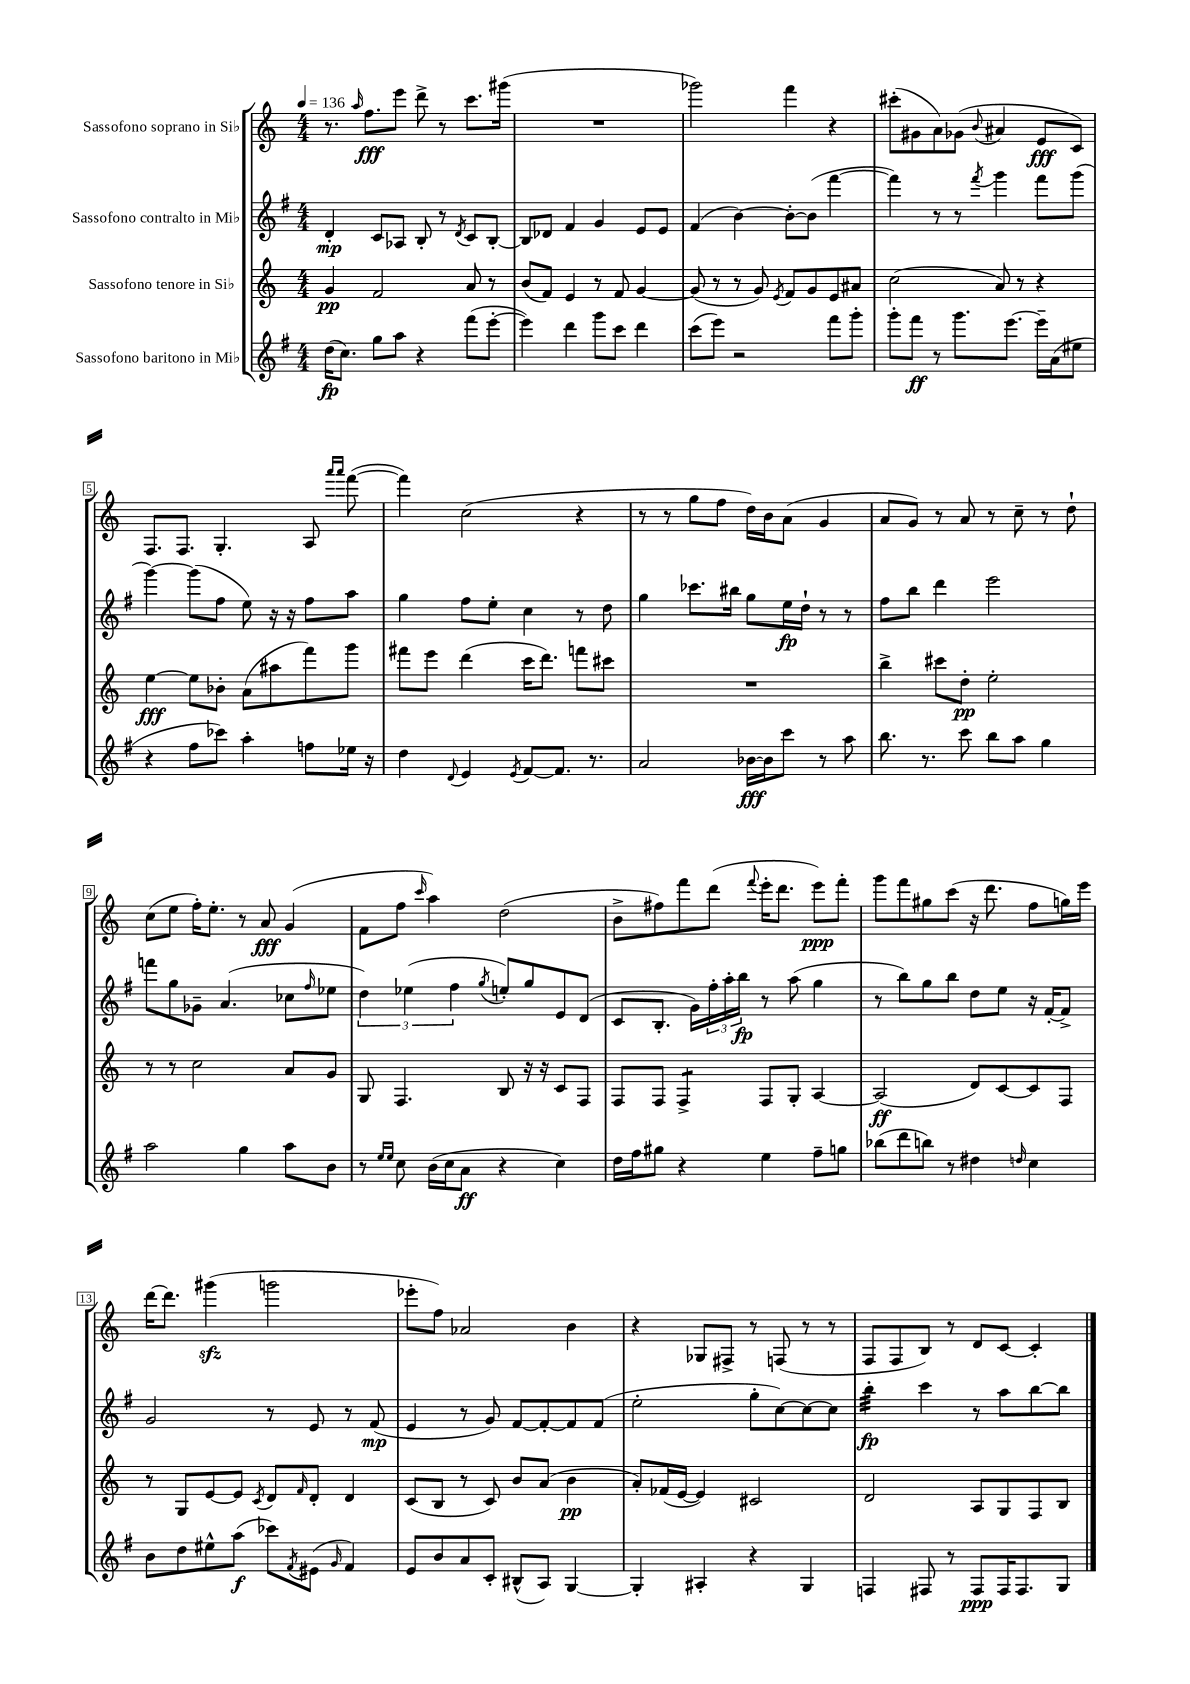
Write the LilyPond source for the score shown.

<<
\new StaffGroup <<
\new Staff = "s0" \with { instrumentName = "Sassofono soprano in Sib" } {
    \clef treble \key c \major \numericTimeSignature \time 4/4 \tempo 4 = 136
    r8. \grace { a''16 } f''8.\fff e'''8 d'''8-> r8 c'''8. gis'''16( |
    R1 |
    ges'''2) f'''4 r4 |
    cis'''8-.( gis'8 a'8) ges'8( \appoggiatura { b'8 } ais'4 e'8\fff c'8) |
    f8. f8. g4.-. a8 \grace { a'''16 a'''16 } f'''8~( |
    f'''4) c''2( r4 |
    r8 r8 g''8 f''8 d''16) b'16 a'8( g'4 |
    a'8 g'8) r8 a'8 r8 c''8-- r8 d''8-! |
    c''8( e''8 f''16-.) e''8.-. r8 a'8\fff g'4( |
    f'8 f''8 \grace { c'''16 } a''4) d''2( |
    b'8-> fis''8) f'''8 d'''8( \appoggiatura { f'''8 } e'''16-. d'''8. e'''8\ppp) f'''8-. |
    g'''8 f'''8 gis''8 c'''8( r16 d'''8. f''8 g''16) e'''16 |
    d'''16~ d'''8. gis'''4\sfz( g'''2 |
    ees'''8-. f''8) aes'2 b'4 |
    r4 ges8 fis8-> r8 f8( r8 r8 |
    f8 f8 b8) r8 d'8 c'8~ c'4-. \bar "|." |
}
\new Staff = "s1" \with { instrumentName = "Sassofono contralto in Mib" } {
    \clef treble \key g \major \numericTimeSignature \time 4/4
    d'4-.\mp c'8 aes8 b8-. r8 \acciaccatura { d'8 } c'8 b8~-. |
    b8 des'8 fis'4 g'4 e'8 e'8 |
    fis'4( b'4~) b'8~-. b'8( fis'''4~ |
    fis'''4) r8 r8 \acciaccatura { fis'''8 } g'''4 fis'''8 g'''8( |
    g'''4~) g'''8( fis''8 e''8) r16 r16 fis''8 a''8 |
    g''4 fis''8 e''8-. c''4 r8 d''8 |
    g''4 ces'''8. bis''16 g''8 e''16\fp d''16-! r8 r8 |
    fis''8 b''8 d'''4 e'''2 |
    f'''8 g''8 ges'8-- a'4.( ces''8 \grace { fis''16 } ees''8 |
    \tuplet 3/2 { d''4) ees''4( fis''4 } \acciaccatura { g''8 } e''8-.) g''8 e'8 d'8( |
    c'8 b8.-. g'16) \tuplet 3/2 { fis''16-. a''16-. b''16\fp } r8 a''8( g''4 |
    r8 b''8) g''8 b''8 d''8 e''8 r16 fis'16~-. fis'8-> |
    g'2 r8 e'8 r8 fis'8\mp( |
    e'4 r8 g'8) fis'8~ fis'8~-. fis'8 fis'8( |
    e''2-. g''8-. c''8~) c''8~ c''8 |
    b''4:32-.\fp c'''4 r8 a''8 b''8~ b''8 \bar "|." |
}
\new Staff = "s2" \with { instrumentName = "Sassofono tenore in Sib" } {
    \clef treble \key c \major \numericTimeSignature \time 4/4
    g'4\pp f'2 a'8 r8 |
    b'8( f'8) e'4 r8 f'8 g'4~ |
    g'8( r8 r8 g'8) \acciaccatura { e'8 } f'8 g'8 e'8 ais'8 |
    c''2( a'8) r8 r4 |
    e''4~\fff e''8 bes'8-. a'8( ais''8 f'''8) g'''8 |
    fis'''8 e'''8 d'''4( c'''16 d'''8.) f'''8 cis'''8 |
    R1 |
    b''4-> cis'''8 d''8-.\pp e''2-. |
    r8 r8 c''2 a'8 g'8 |
    g8 f4. b8 r16 r16 c'8 f8 |
    f8 f8 f4:8-> f8 g8-. a4~ |
    a2\ff( d'8) c'8~ c'8 f8 |
    r8 g8 e'8~ e'8 \acciaccatura { c'8 } d'8 \grace { f'16 } d'8-. d'4 |
    c'8( b8 r8 c'8) b'8 a'8( b'4\pp |
    a'8-.) fes'16( e'16~ e'4) cis'2 |
    d'2 a8 g8 f8 b8 \bar "|." |
}
\new Staff = "s3" \with { instrumentName = "Sassofono baritono in Mib" } {
    \clef treble \key g \major \numericTimeSignature \time 4/4
    d''16\fp( c''8.) g''8 a''8 r4 fis'''8( e'''8~-. |
    e'''4) d'''4 g'''8 c'''8 d'''4 |
    c'''8( e'''8) r2 fis'''8 g'''8-. |
    g'''8-. fis'''8\ff r8 g'''8. e'''8.~ e'''16-- a'16( eis''8 |
    r4 fis''8 ces'''8) a''4-. f''8 ees''16 r16 |
    d''4 \appoggiatura { d'8 } e'4 \acciaccatura { e'8 } fis'8~ fis'8. r8. |
    a'2 bes'16~\fff bes'16 c'''8 r8 a''8 |
    b''8. r8. c'''8 b''8 a''8 g''4 |
    a''2 g''4 a''8 b'8 |
    r8 \grace { e''16 e''16 } c''8 b'16( c''16 a'8\ff r4 c''4) |
    d''16 fis''16 gis''8 r4 e''4 fis''8-- g''8 |
    bes''8( d'''8 b''8) r8 dis''4 \grace { d''16 } c''4 |
    b'8 d''8 eis''8-^ a''8\f( ces'''8) \acciaccatura { fis'8 } eis'8( \grace { g'16 } fis'4) |
    e'8 b'8 a'8 c'8-. bis8-^( a8) g4~ |
    g4-. ais4-. r4 g4 |
    f4 fis8 r8 fis8\ppp fis16 fis8. g8 \bar "|." |
}
>>
>>
\layout { \context { \Score \override BarNumber.stencil = #(make-stencil-boxer 0.1 0.3 ly:text-interface::print) } }
